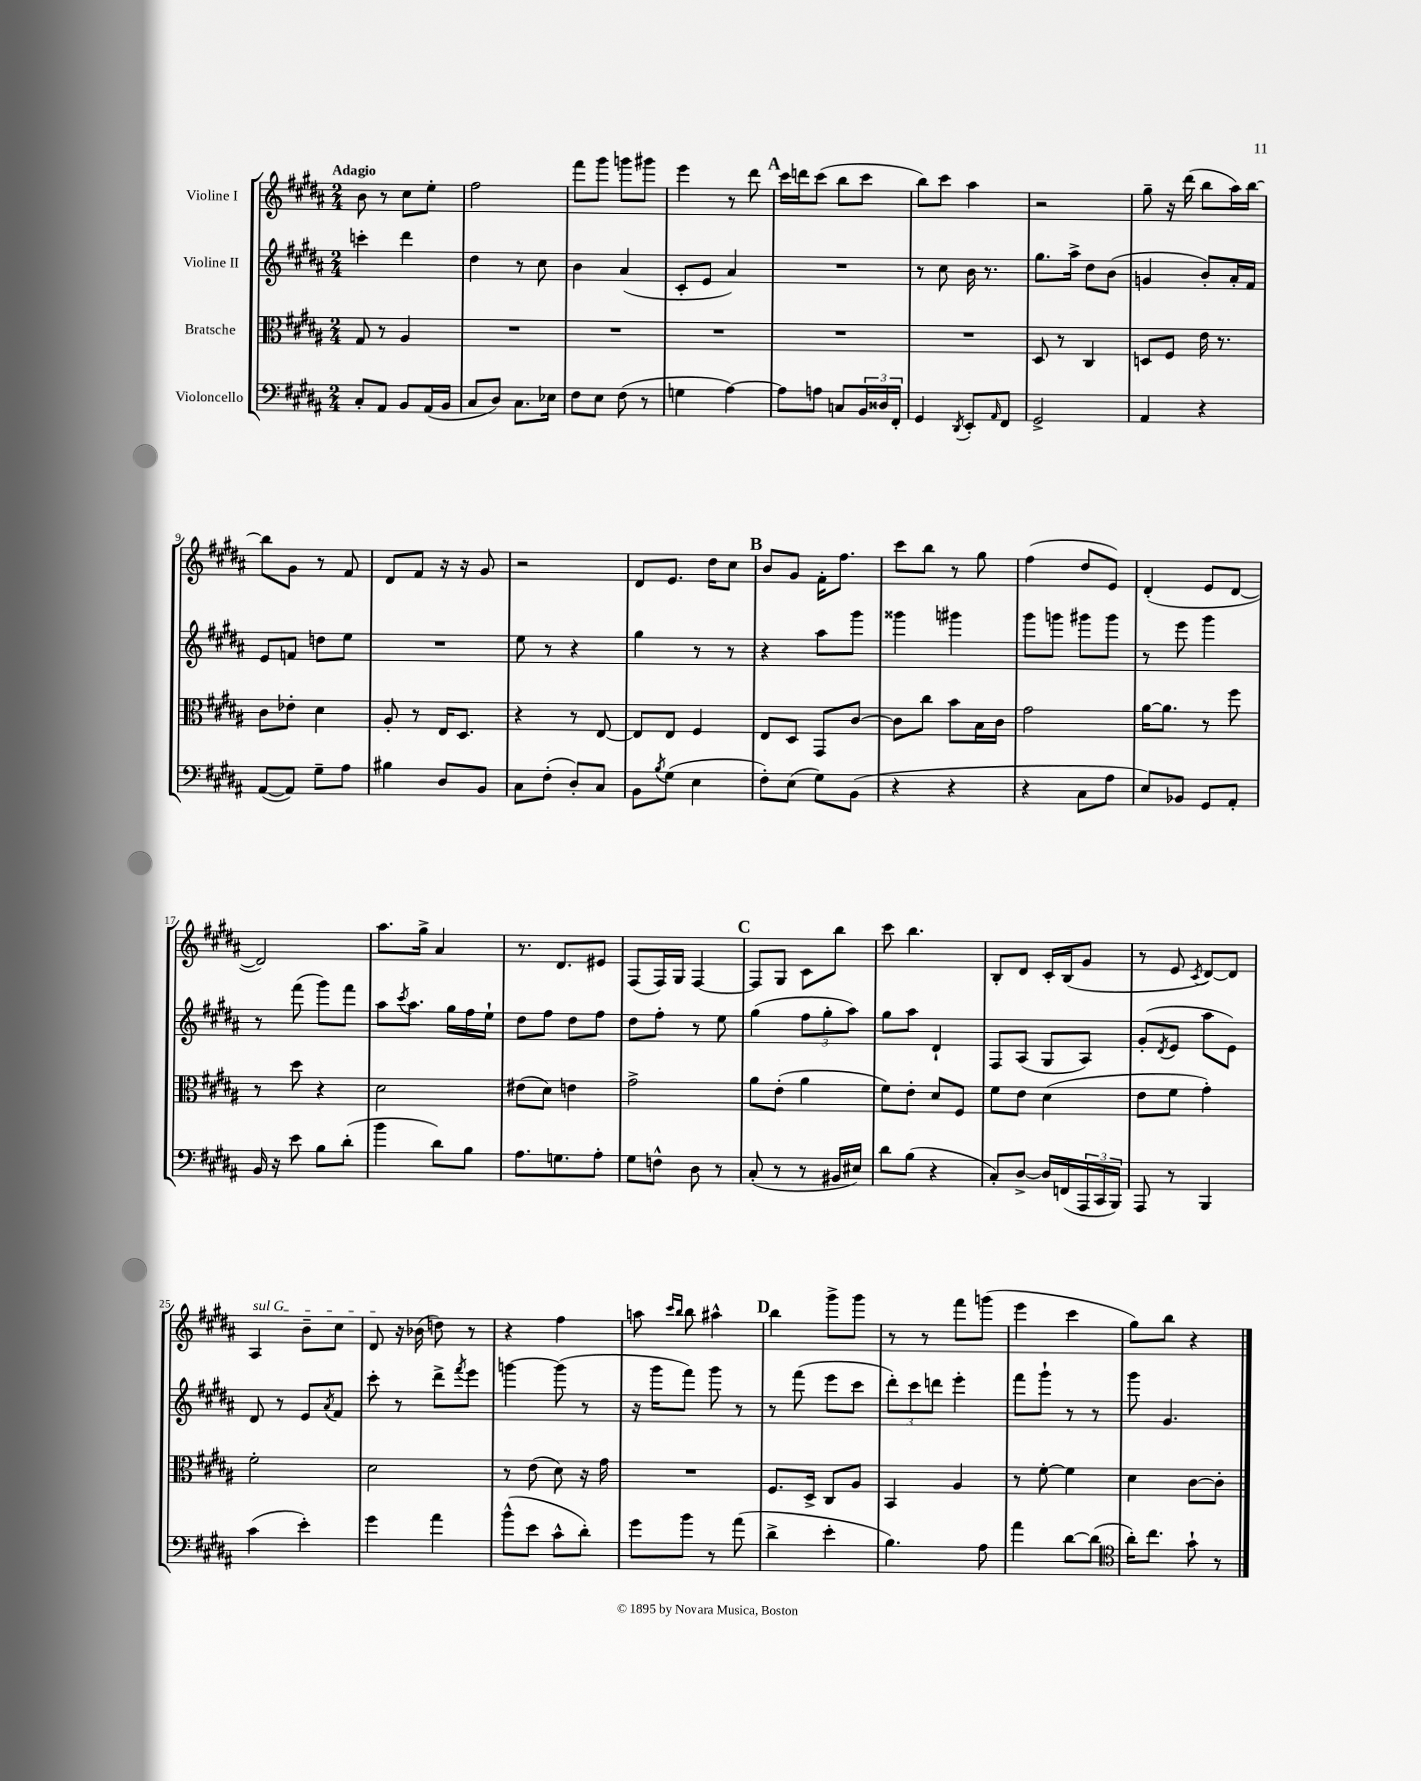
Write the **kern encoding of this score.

**kern	**kern	**kern	**kern
*staff4	*staff3	*staff2	*staff1
*clefF4	*clefC3	*clefG2	*clefG2
*k[f#c#g#d#a#]	*k[f#c#g#d#a#]	*k[f#c#g#d#a#]	*k[f#c#g#d#a#]
*M2/4	*M2/4	*M2/4	*M2/4
8C#'	8G#	4ccc'	8b
8AA#	8r	.	8r
8BB	4A#	4ddd#	8cc#
(16AA#	.	.	8ee'
16BB	.	.	.
=	=	=	=
8C#	2r	4dd#	2ff#
8D#)	.	.	.
8.C#	.	8r	.
.	.	8cc#	.
16E-	.	.	.
=	=	=	=
8F#	2r	4b	8fff#
8E	.	.	8ggg#
(8F#	.	(4a#	8ggg
8r	.	.	8ggg#
=	=	=	=
4G	2r	8c#'	4eee
.	.	8e	.
[4A#)	.	4a#)	8r
.	.	.	8ddd#
=	=	=	=
8A#]	2r	2r	16ccc#
.	.	.	16ddd
8A	.	.	(8ccc#
8C	.	.	8bb
24BB	.	.	8ccc#
24D##	.	.	.
24FF#'	.	.	.
=	=	=	=
4GG#	2r	8r	8bb)
.	.	8cc#	8ccc#
8qDD#	.	.	.
8EE'	.	16b	4aa#
.	.	8.r	.
16qqAA#	.	.	.
8FF#	.	.	.
=	=	=	=
2GG#^	8D#	8.gg#	2r
.	8r	.	.
.	.	16aa#^	.
.	4C#	8dd#	.
.	.	(8b	.
=	=	=	=
4AA#	8D	4g	8gg#~
.	8F#	.	16r
.	.	.	(16ddd#
4r	16e	8b')	8bb
.	8.r	.	.
.	.	16a#'	16aa#)
.	.	16f#	[16bb
=	=	=	=
([8AA#	8c#	8e	8bb]
8AA#])	8e-'	8f	8g#
8G#~	4d#	8dd	8r
8A#	.	8ee	8f#
=	=	=	=
4B#	8A#'	2r	8d#
.	8r	.	8f#
8D#	16E	.	16r
.	8.D#	.	16r
8BB	.	.	8g#
=	=	=	=
8C#	4r	8ee	2r
(8F#'	.	8r	.
8D#')	8r	4r	.
8C#	[8E	.	.
=	=	=	=
8BB	8E]	4gg#	8d#
8qB	.	.	.
(8G#	8E	.	8.e
4E	4F#	8r	.
.	.	.	16dd#
.	.	8r	8cc#
=	=	=	=
8F#')	8E	4r	8b
(8E	8D#	.	8g#
8G#)	8GG#	8aa#	16f#'
.	.	.	8.ff#
(8BB	[8c#	8ggg#	.
=	=	=	=
4r	8c#]	4ggg##	8ccc#
.	8cc#	.	8bb
4r	8b	4ggg#	8r
.	16B	.	8gg#
.	16c#	.	.
=	=	=	=
4r	2g#	8ggg#	(4ff#
.	.	8ggg	.
8C#	.	8ggg#	8dd#
8A#	.	8ggg#	8e)
=	=	=	=
8E)	[16a#	8r	(4d#'
.	8.a#]	.	.
8BB-	.	8eee	.
8GG#	8r	4ggg#	8e
8AA#'	8ff#	.	[8d#
=	=	=	=
16BB	8r	8r	2d#])
16r	.	.	.
8e	8dd#	(8fff#	.
8B	4r	8ggg#)	.
(8d#'	.	8fff#	.
=	=	=	=
4b	2d#	8aa#	8.aa#
.	.	8qccc#	.
.	.	8.aa#	.
.	.	.	16gg#^
8d#)	.	.	4a#
.	.	16gg#	.
8B	.	16ff#	.
.	.	16ee`	.
=	=	=	=
8.A#	(8e#	8dd#	8.r
.	8d#)	8ff#	.
8.G	.	.	8.d#
.	4e	8dd#	.
8A#'	.	8ff#	8e#
=	=	=	=
8G#	2g#^	8dd#	(8F#
8F^^	.	8ff#'	16F#)
.	.	.	16G#
8D#	.	8r	[4F#
8r	.	8ee	.
=	=	=	=
(8C#'	8a#	(4gg#	8F#]
8r	(8e'	.	8G#
8r	4a#	12ff#	8c#
.	.	12gg#'	.
16BB#	.	.	8bb
.	.	12aa#)	.
16E#)	.	.	.
=	=	=	=
8d#	8f#)	8gg#	8ccc#
(8B	8e'	8aa#	4.bb
4r	8d#	4d#`	.
.	8F#	.	.
=	=	=	=
8C#')	8f#	8F#	8B'
[8D#^	8e	(8A#	8d#
16D#]	(4d#	8G#	16c#'
(16FF	.	.	(16B
24AAA#	.	8A#)	8g#
24CC#	.	.	.
24BBB)	.	.	.
=	=	=	=
8AAA#	8e	(8g#'	8r
.	.	8qd#	.
8r	8f#	8e	8e
.	.	.	8qc#
4BBB	4g#')	8aa#	[8d#)
.	.	8e)	8d#]
=	=	=	=
(4c#	2f#'	8d#	4A#
.	.	8r	.
4e')	.	8e	8b~
.	.	8qa#	.
.	.	8f#	8cc#
=	=	=	=
4g#	2d#	8ccc#'	8d#
.	.	8r	16r
.	.	.	(16b-
4a#	.	8ddd#^	8dd)
.	.	8qfff#	.
.	.	8eee	8r
=	=	=	=
(8b^^	8r	[4ggg	4r
8e	(8e	.	.
8c#^^	8d#)	(8ggg]	4ff#
8d#')	16r	8r	.
.	16g#	.	.
=	=	=	=
8g#	2r	16r	8aa
.	.	16ggg#	.
.	.	.	16qqccc#
.	.	.	16qqbb
8b	.	8fff#)	8bb
8r	.	8ggg#	4aa#^^
(8a#	.	8r	.
=	=	=	=
4d#^	8.F#	8r	4bb
.	.	(8fff#	.
.	16D#^	.	.
4e'	8C#	8eee	8ggg#^
.	8A#	8ccc#	8ggg#
=	=	=	=
4.B)	4BB	12ddd#')	8r
.	.	12ccc#	.
.	.	.	8r
.	.	12ddd	.
.	4A#	4eee'	8fff#
8A#	.	.	(8ggg
=	=	=	=
4a#	8r	8fff#	4eee
.	[8f#'	8ggg#`	.
[8d#	4f#]	8r	4ccc#
(8d#]	.	8r	.
=	=	=	=
*clefC4	*	*	*
16a#')	4d#	8ggg#	8gg#)
8.cc#	.	.	.
.	.	4.g#	8bb
8g#`	[8c#	.	4r
8r	8c#']	.	.
==	==	==	==
*-	*-	*-	*-
